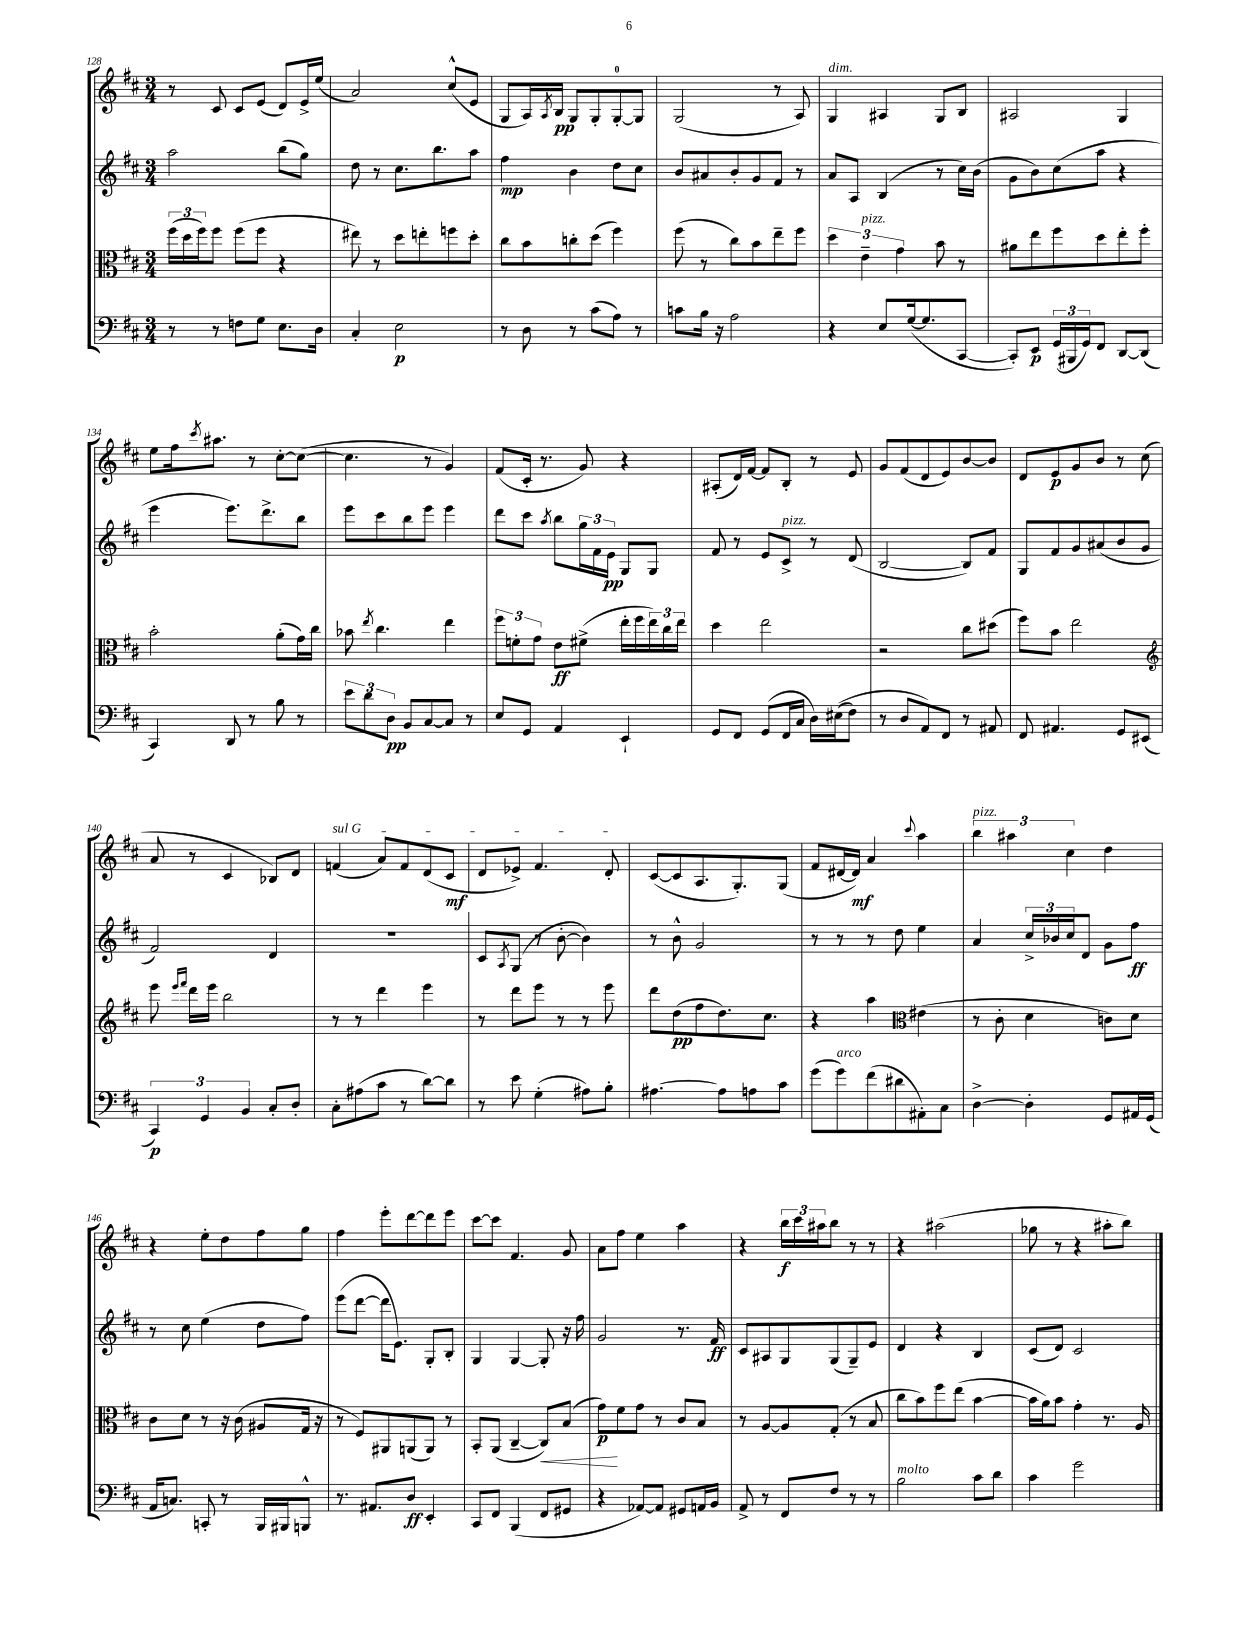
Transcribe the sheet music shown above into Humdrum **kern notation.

**kern	**dynam	**kern	**dynam	**kern	**dynam	**kern	**dynam
*part4	*part4	*part3	*part3	*part2	*part2	*part1	*part1
*staff4	*staff4	*staff3	*staff3	*staff2	*staff2	*staff1	*staff1
*clefF4	*	*clefC3	*	*clefG2	*	*clefG2	*
*k[f#c#]	*	*k[f#c#]	*	*k[f#c#]	*	*k[f#c#]	*
*M3/4	*	*M3/4	*	*M3/4	*	*M3/4	*
=128	=128	=128	=128	=128	=128	=128	=128
8r	.	(24ff#\LL	.	2aa\	.	8r	.
.	.	24dd\	.	.	.	.	.
.	.	24ff#\J)	.	.	.	.	.
8r	.	8ff#\J	.	.	.	8c#/	.
8Fn\L	.	(8ff#\L	.	.	.	8c#/L	.
8G\J	.	8ff#\J	.	.	.	(8e/J	.
8.E\L	.	4r	.	(8bb\L	.	8d/L)	.
.	.	.	.	8gg\J)	.	16e^/L	.
16D\Jk	.	.	.	.	.	(16ee/JJ	.
=129	=129	=129	=129	=129	=129	=129	=129
4C#'/	.	8ee#X\)	.	8dd\	.	2a/)	.
.	.	8r	.	8r	.	.	.
2E\	p	8dd\L	.	8.cc#\L	.	.	.
.	.	8een'\	.	.	.	.	.
.	.	.	.	8.bb\	.	.	.
.	.	8ffn\	.	.	.	(8cc#^^/L	.
.	.	8dd'\J	.	8aa\J	.	8e/J	.
=130	=130	=130	=130	=130	=130	=130	=130
8r	.	8cc#\L	.	4ff#\	mp	8G/L	.
8D\	.	8b\	.	.	.	16A/L)	.
.	.	.	.	.	.	8qA/	.
.	.	.	.	.	.	16B/JJ	pp
8r	.	8ccn'\	.	4b\	.	8G/L	.
(8c#\L	.	(8dd\J	.	.	.	8G'/	.
8A\J)	.	4ff#\)	.	8dd\L	.	[8G'/	.
8r	.	.	.	8cc#\J	.	8G/J]	.
=131	=131	=131	=131	=131	=131	=131	=131
8cn\L	.	(8ff#\	.	8b/L	.	(2G/	.
16B\Jk	.	8r	.	8a#X/	.	.	.
16r	.	.	.	.	.	.	.
2A\	.	8cc#\L)	.	8b'/	.	.	.
.	.	8b\	.	8g/	.	.	.
.	.	8ee~\	.	8f#/J	.	8r	.
.	.	8ff#\J	.	8r	.	8A/)	.
=132	=132	=132	=132	=132	=132	=132	=132
!	!	!	!	!	!	!LO:TX:a:i:t=dim.	!
4r	.	6dd\	.	8a/L	.	4G/	.
.	.	.	.	8A/J	.	.	.
!	!	!LO:TX:a:i:t=pizz.	!	!	!	!	!
.	.	6e~\	.	.	.	.	.
8E/L	.	.	.	(4B/	.	4A#X/	.
.	.	6g\	.	.	.	.	.
([16G/k	.	.	.	.	.	.	.
8.G/]	.	.	.	.	.	.	.
.	.	8b\	.	8r	.	8G/L	.
[8CC#/J	.	8r	.	16cc#\LL)	.	8B/J	.
.	.	.	.	(16b\JJ	.	.	.
=133	=133	=133	=133	=133	=133	=133	=133
8CC#'/L])	.	8a#X\L	.	8g\L	.	2A#X/	.
8EE/J	p	8ee\	.	8b\)	.	.	.
(24GG/LL	.	8ff#\	.	(8cc#\	.	.	.
24BBB#X/	.	.	.	.	.	.	.
24GG/J)	.	.	.	.	.	.	.
8FF#/J	.	8dd\	.	8aa\J	.	.	.
[8DD/L	.	8ee'\	.	4r	.	4G/	.
(8DD/J]	.	8ff#'\J	.	.	.	.	.
!!LO:LB:g=z
=134	=134	=134	=134	=134	=134	=134	=134
4CC#/)	.	2b'\	.	4eee\	.	8ee\L	.
.	.	.	.	.	.	16ff#\k	.
.	.	.	.	.	.	8qccc#/	.
.	.	.	.	.	.	8.aa#X\J	.
8DD/	.	.	.	8.eee\L)	.	.	.
8r	.	.	.	.	.	8r	.
.	.	.	.	8.ddd^\	.	.	.
8B\	.	(8a'\L	.	.	.	[8cc#'\L	.
8r	.	16g\L)	.	8bb\J	.	(8cc#\J_	.
.	.	16cc#\JJ	.	.	.	.	.
=135	=135	=135	=135	=135	=135	=135	=135
12e\L	.	8b-X\	.	8eee\L	.	4.cc#\]	.
12d\	.	.	.	.	.	.	.
.	.	8qee/	.	.	.	.	.
.	.	4.cc#\	.	8ccc#\	.	.	.
12D\J	pp	.	.	.	.	.	.
8BB/L	.	.	.	8bb\	.	.	.
[8C#/	.	.	.	8eee\J	.	8r	.
8C#/J]	.	4ee\	.	4eee\	.	4g/)	.
8r	.	.	.	.	.	.	.
=136	=136	=136	=136	=136	=136	=136	=136
8E/L	.	12ff#\L	.	8ddd\L	.	(8f#/L	.
.	.	12fn'\	.	.	.	.	.
8GG/J	.	.	.	8ccc#\J	.	16c#'/Jk	.
.	.	12g\J	.	.	.	.	.
.	.	.	.	.	.	8.r	.
.	.	.	.	8qaa/	.	.	.
4AA/	.	8e\L	ff	8bb\L	.	.	.
.	.	(8f#X^\J	.	24gg\L	.	8g/)	.
.	.	.	.	24f#\	.	.	.
.	.	.	.	24e\JJ	pp	.	.
4EE`/	.	16ee'\LL	.	8G/L	.	4r	.
.	.	16ff#\	.	.	.	.	.
.	.	24ee\)	.	8G/J	.	.	.
.	.	24cc#\	.	.	.	.	.
.	.	24ee\JJ	.	.	.	.	.
=137	=137	=137	=137	=137	=137	=137	=137
8GG/L	.	4dd\	.	8f#/	.	(8A#X'/L	.
8FF#/J	.	.	.	8r	.	16d/L)	.
.	.	.	.	.	.	[16f#/JJ	.
(8GG/L	.	2ee\	.	8e/L	.	8f#/L]	.
!	!	!	!	!LO:TX:a:i:t=pizz.	!	!	!
16FF#/L	.	.	.	8c#^/J	.	8B'/J	.
16C#/JJ	.	.	.	.	.	.	.
16D\LL)	.	.	.	8r	.	8r	.
((16E#X\J	.	.	.	.	.	.	.
8F#\J)	.	.	.	(8d/	.	8e/	.
=138	=138	=138	=138	=138	=138	=138	=138
8r	.	2r	.	[2B/	.	8g/L	.
8D/L	.	.	.	.	.	(8f#/	.
8AA/)	.	.	.	.	.	8d/	.
8FF#/J	.	.	.	.	.	8e/)	.
8r	.	8cc#\L	.	8B/L])	.	[8b/	.
8AA#X/	.	(8dd#X\J	.	8f#/J	.	8b/J]	.
=139	=139	=139	=139	=139	=139	=139	=139
8FF#/	.	8ff#\L)	.	8G/L	.	8d/L	.
4.AA#X/	.	8b\J	.	8f#/	.	8e/	p
.	.	2ee\	.	8g/	.	8g/	.
.	.	.	.	(8a#X/	.	8b/J	.
8GG/L	.	.	.	8b/	.	8r	.
(8EE#X/J	.	.	.	8g/J	.	(8cc#\	.
!!LO:LB:g=z
=140	=140	=140	=140	=140	=140	=140	=140
*	*	*clefG2	*	*	*	*	*
6CC#/)	p	8eee\	.	2f#/)	.	8a/	.
.	.	16qqeee/LL	.	.	.	.	.
.	.	16qqfff#/JJ	.	.	.	.	.
.	.	16ddd\LL	.	.	.	8r	.
6GG/	.	.	.	.	.	.	.
.	.	16eee\JJ	.	.	.	.	.
.	.	2bb\	.	.	.	4c#/	.
6BB/	.	.	.	.	.	.	.
8C#'/L	.	.	.	4d/	.	8B-X/L)	.
8D'/J	.	.	.	.	.	8d/J	.
=141	=141	=141	=141	=141	=141	=141	=141
!	!	!	!	!	!	!LO:TX:a:i:t=sul G	!
8C#'\L	.	8r	.	2.r	.	(4fn/	.
(8A#X\	.	8r	.	.	.	.	.
8c#\J	.	4ddd\	.	.	.	8a/L)	.
8r	.	.	.	.	.	8f/	.
[8d\L)	.	4eee\	.	.	.	(8d/	.
8d\J]	.	.	.	.	.	8c#/J	mf
=142	=142	=142	=142	=142	=142	=142	=142
8r	.	8r	.	8c#/L	.	8d/L	.
.	.	.	.	8qA/	.	.	.
8e\	.	8ddd\L	.	(8G/J	.	8e-X^/J)	.
(4G'\	.	8eee\J	.	8r	.	4.f#/	.
.	.	8r	.	[8b'\	.	.	.
8A#X\L)	.	8r	.	4b\])	.	.	.
8B'\J	.	8eee\	.	.	.	8d'/	.
=143	=143	=143	=143	=143	=143	=143	=143
[4.A#X\	.	8ddd\L	.	8r	.	([8c#/L	.
.	.	(8dd\	pp	8b^^\	.	8c#/]	.
.	.	8ff#\	.	2g/	.	8.A/	.
8A#\L]	.	8.dd\)	.	.	.	.	.
.	.	.	.	.	.	8.G'/)	.
8An\	.	.	.	.	.	.	.
.	.	8.cc#\J	.	.	.	.	.
8c#\J	.	.	.	.	.	(8G/J	.
=144	=144	=144	=144	=144	=144	=144	=144
(8g\L	.	4r	.	8r	.	8f#/L	.
!LO:TX:a:i:t=arco	!	!	!	!	!	!	!
8g\)	.	.	.	8r	.	[16d#X/L	.
.	.	.	.	.	.	16d#/JJ])	mf
(8f#\	.	4aa\	.	8r	.	4a/	.
8d#X\	.	.	.	8dd\	.	.	.
*	*	*clefC3	*	*	*	*	*
.	.	.	.	.	.	8qqccc#/	.
8AA#X'\)	.	(4e#X\	.	4ee\	.	4aa\	.
8C#\J	.	.	.	.	.	.	.
=145	=145	=145	=145	=145	=145	=145	=145
!	!	!	!	!	!	!LO:TX:a:i:t=pizz.	!
[4D^\	.	8r	.	4a/	.	6bb\	.
.	.	8c#'\	.	.	.	.	.
.	.	.	.	.	.	6aa#X\	.
4D'\]	.	4d\	.	24cc#^/LL	.	.	.
.	.	.	.	24b-X/	.	.	.
.	.	.	.	24cc#/J	.	6cc#\	.
.	.	.	.	8d/J	.	.	.
8GG/L	.	8cn\L)	.	8g\L	.	4dd\	.
16AA#X/L	.	8d\J	.	8ff#\J	ff	.	.
(16GG/JJ	.	.	.	.	.	.	.
!!LO:LB:g=z
=146	=146	=146	=146	=146	=146	=146	=146
16AA/KL	.	8c#\L	.	8r	.	4r	.
8.Cn/J)	.	.	.	.	.	.	.
.	.	8d\J	.	8cc#\	.	.	.
8CCn'/	.	8r	.	(4ee\	.	8ee'\L	.
8r	.	16r	.	.	.	8dd\	.
.	.	(16c#\	.	.	.	.	.
16BBB/LL	.	8A#X/L	.	8dd\L	.	8ff#\	.
16BBB#X/J	.	.	.	.	.	.	.
8BBBn^^/J	.	16G/Jk	.	8ff#\J)	.	8gg\J	.
.	.	16r	.	.	.	.	.
=147	=147	=147	=147	=147	=147	=147	=147
8.r	.	8r	.	(8eee\L	.	4ff#\	.
.	.	8F#/L)	.	[8ddd\J	.	.	.
8.AA#X/L	.	.	.	.	.	.	.
.	.	8AA#X/	.	16ddd\KL]	.	8eee'\L	.
.	.	.	.	8.e\J)	.	.	.
8D/J	ff	(8AAn/	.	.	.	[8ddd\	.
4EE'/	.	8AA/J)	.	8G'/L	.	8ddd\]	.
.	.	8r	.	8B'/J	.	8eee\J	.
=148	=148	=148	=148	=148	=148	=148	=148
8CC#/L	.	8BB'/L	.	4G/	.	[8ccc#\L	.
8FF#/J	.	(8AA/J	.	.	.	8ccc#\J]	.
(4BBB/	.	[4C#~/	.	[4G/	.	4.f#/	.
!	!	!	!LO:HP:b	!	!	!	!
8FF#/L	.	8C#/L])	<	8G'/]	.	.	.
8GG#X/J	.	(8B/J	.	16r	.	8g/	.
.	.	.	.	16ff#\	.	.	.
=149	=149	=149	=149	=149	=149	=149	=149
4r	.	8g\L)	p	2g/	.	8a\L	.
.	.	8f#\	[	.	.	8ff#\J	.
[8AA-X/L)	.	8g\J	.	.	.	4ee\	.
8AA-/J]	.	8r	.	.	.	.	.
8GG#X/L	.	8c#/L	.	8.r	.	4aa\	.
16AAn/L	.	8B/J	.	.	.	.	.
16BB/JJ	.	.	.	16f#/	ff	.	.
=150	=150	=150	=150	=150	=150	=150	=150
8AA^/	.	8r	.	8c#/L	.	4r	.
8r	.	[8A/L	.	8A#X/	.	.	.
8FF#/L	.	8A/]	.	8G/	.	24bb\LL	f
.	.	.	.	.	.	24ccc#\	.
.	.	.	.	.	.	24aa#X\J	.
8F#/J	.	(8G'/J	.	(8G/	.	8bb\J	.
8r	.	8r	.	8G~/)	.	8r	.
8r	.	8B/	.	8e/J	.	8r	.
=151	=151	=151	=151	=151	=151	=151	=151
!LO:TX:a:i:t=molto	!	!	!	!	!	!	!
2B\	.	8cc#\L	.	4d/	.	4r	.
.	.	8b\)	.	.	.	.	.
.	.	8ff#\	.	4r	.	(2aa#X\	.
.	.	(8ee\J	.	.	.	.	.
8c#\L	.	[4b\	.	4B/	.	.	.
8d\J	.	.	.	.	.	.	.
=152	=152	=152	=152	=152	=152	=152	=152
4c#\	.	16b\LL]	.	(8c#/L	.	8gg-X\	.
.	.	16a\J)	.	.	.	.	.
.	.	8b\J	.	8d/J)	.	8r	.
2g\	.	4g'\	.	2c#/	.	4r	.
.	.	8.r	.	.	.	8aa#X'\L	.
.	.	.	.	.	.	8bb\J)	.
.	.	16A/	.	.	.	.	.
==	==	==	==	==	==	==	==
*-	*-	*-	*-	*-	*-	*-	*-
